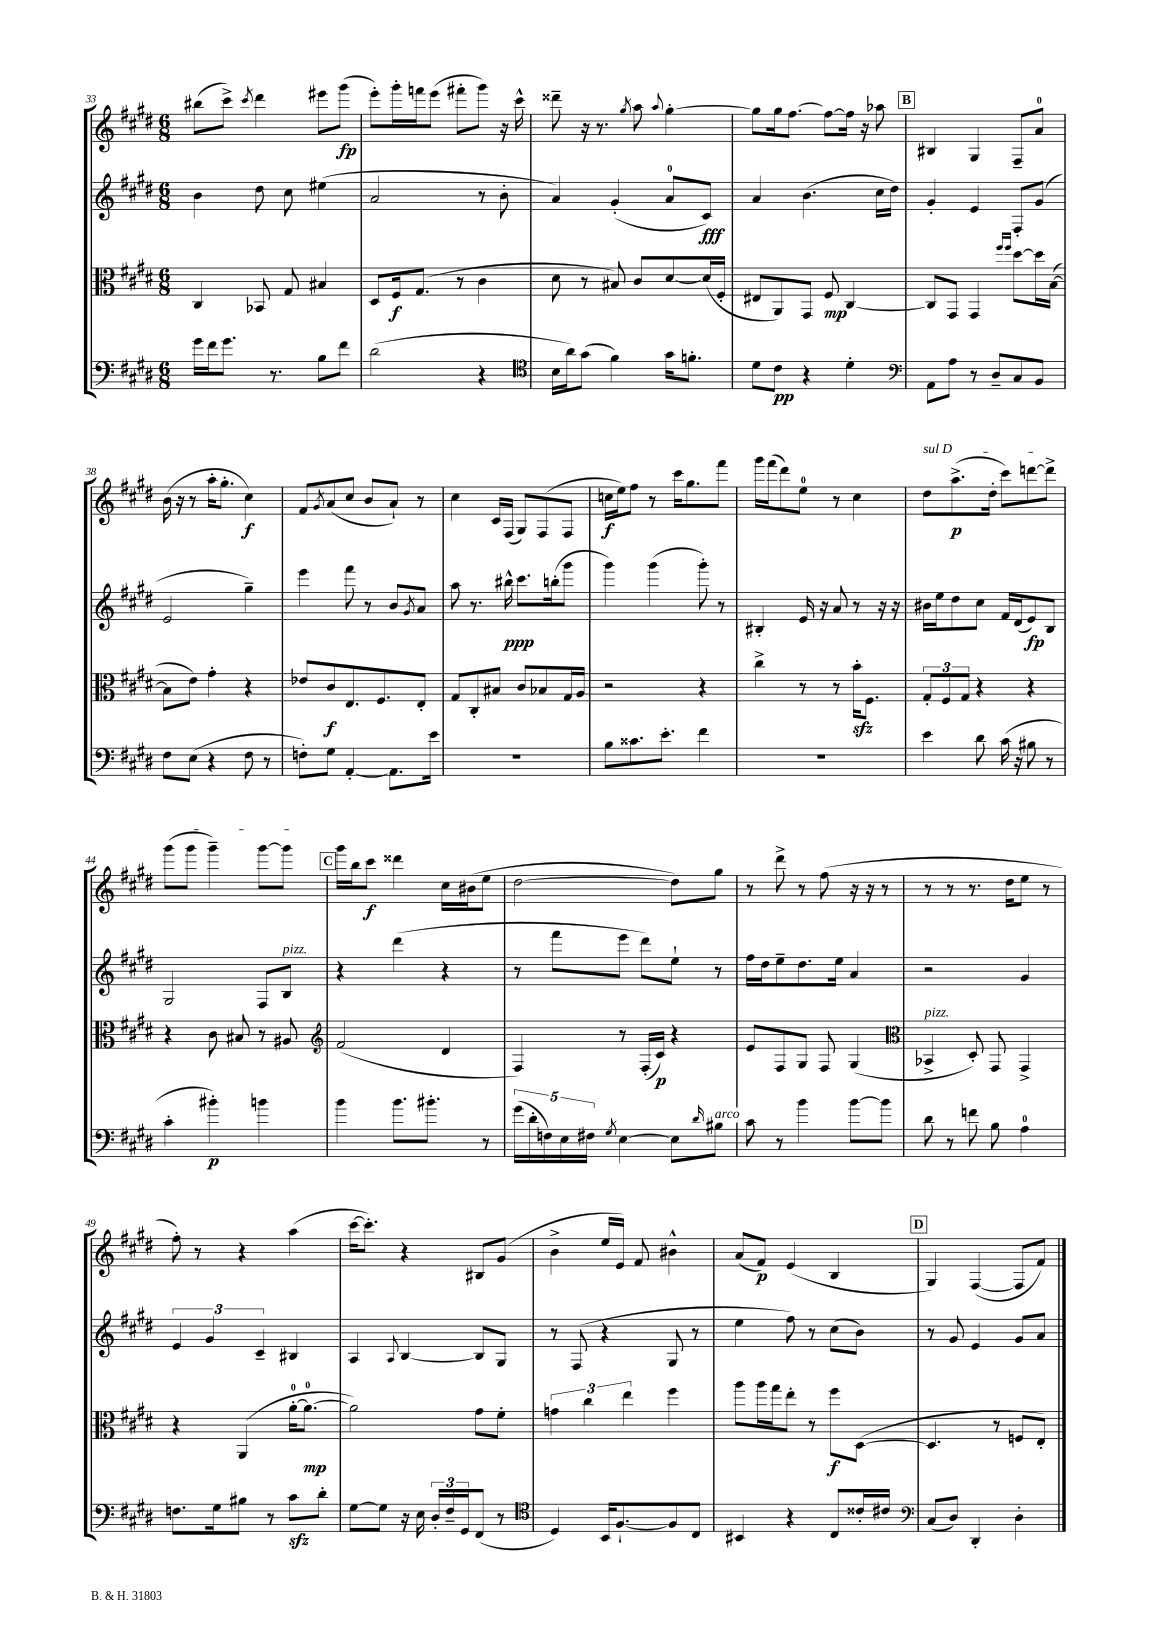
<<
\new StaffGroup <<
\new Staff = "s0" {
    \clef treble \key e \major \numericTimeSignature \time 6/8
    bis''8( cis'''8->) \acciaccatura { cis'''8 } dis'''4 eis'''8 gis'''8\fp( |
    e'''8-.) gis'''16-. f'''16 e'''8( fis'''8-. gis'''8) r16 cis'''16-^ |
    disis'''8-- r16 r8. \acciaccatura { gis''8 } a''8 \appoggiatura { a''8 } gis''4~-. |
    gis''8 gis''16 fis''8.~ fis''8~ fis''16 r16 aes''8 |
    \mark \markup { \box "B" } bis4 gis4 fis8-- a'8-0 |
    b'16( r16 r8 a''16-. gis''8.-. cis''4\f) |
    fis'8 \acciaccatura { gis'8 } a'8( cis''8 b'8 a'8-!) r8 |
    cis''4 cis'16 fis16( gis8) fis8( fis8 |
    c''16\f e''16) fis''8 r8 cis'''16 gis''8. fis'''8 |
    gis'''16 fis'''16( dis'''8) e''8-0 r8 cis''4 |
    \once \override TextSpanner.bound-details.left.text = \markup { \italic "sul D" } dis''8\startTextSpan a''8.->\p( dis''16-. cis'''8) d'''8~ d'''8-> |
    gis'''8( gis'''8 gis'''4--) gis'''8~ gis'''8\stopTextSpan |
    \mark \markup { \box "C" } gis'''16 b''16 cis'''8\f disis'''4 cis''16 bis'16( e''8 |
    dis''2~ dis''8) gis''8 |
    r8 dis'''8-> r8 fis''8( r16 r16 r8 |
    r8 r8 r8. dis''16 e''8 r8 |
    fis''8-.) r8 r4 a''4( |
    cis'''16~ cis'''8.-.) r4 bis8 gis'8( |
    b'4-> e''16 e'16) fis'8 bis'4-^ |
    a'8( fis'8\p) e'4( b4 |
    \mark \markup { \box "D" } gis4) fis4~( fis8 fis'8) \bar "|." |
}
\new Staff = "s1" {
    \clef treble \key e \major \numericTimeSignature \time 6/8
    b'4 dis''8 cis''8 eis''4( |
    a'2 r8 b'8-. |
    a'4) gis'4-.( a'8-0 cis'8\fff) |
    a'4 b'4.( cis''16 dis''16) |
    \mark \markup { \box "B" } gis'4-. e'4 fis8-. gis'8( |
    e'2 gis''4--) |
    e'''4 fis'''8 r8 b'8 \acciaccatura { gis'8 } a'8 |
    a''8 r8. bis''16-^\ppp cis'''8. b''16-.( gis'''8 |
    gis'''4) gis'''4( gis'''8-.) r8 |
    bis4-. e'16 r16 a'8 r8 r16 r16 |
    bis'16 e''16 dis''8 cis''8 fis'16 dis'16( e'8\fp) b8 |
    gis2 fis8 b8^\markup { \italic "pizz." } |
    \mark \markup { \box "C" } r4 dis'''4( r4 |
    r8 fis'''8 e'''8 dis'''8) e''8-! r8 |
    fis''16 dis''16 e''8-- dis''8. e''16 a'4 |
    r2 gis'4 |
    \tuplet 3/2 { e'4 gis'4 cis'4-- } bis4 |
    a4 \appoggiatura { a8 } b4~ b8 gis8 |
    r8 fis8( r4 gis8 r8 |
    e''4 fis''8) r8 cis''8( b'8) |
    \mark \markup { \box "D" } r8 gis'8 e'4 gis'8 a'8 \bar "|." |
}
\new Staff = "s2" {
    \clef alto \key e \major \numericTimeSignature \time 6/8
    cis4 bes,8 gis8 bis4 |
    dis8 fis16\f gis8.( r8 cis'4 |
    dis'8 r8 bis8) cis'8 dis'8~ dis'16( fis16-. |
    eis8 a,8) gis,8 fis8\mp cis4~ |
    \mark \markup { \box "B" } cis8 gis,8 gis,4 \grace { fis''16 fis''16 } dis''8~ dis''16 b16~( |
    b8 e'8) gis'4-. r4 |
    ees'8 cis'8\f e8. fis8. e8-. |
    gis8 cis8-. bis8 cis'8 bes8 gis16 a16 |
    r2 r4 |
    cis''4-> r8 r8 b'16-.\sfz fis8. |
    \tuplet 3/2 { gis8-. fis8 gis8 } r4 r4 |
    r4 cis'8 bis8 r8 ais8 |
    \mark \markup { \box "C" } \clef treble fis'2( dis'4 |
    fis4) r8 fis16-.( cis'16\p) r4 |
    e'8 fis8 gis8 fis8 gis4( |
    \clef alto bes,4->^\markup { \italic "pizz." } dis8-.) gis,8 gis,4-> |
    r4 a,4( a'16-0~-. a'8.-0~\mp |
    a'2) gis'8 fis'8-. |
    \tuplet 3/2 { g'4 cis''4 e''4 } fis''4 |
    a''8 a''16 gis''16 e''8-. r8 fis''8\f dis8~( |
    \mark \markup { \box "D" } dis4. r8 f8 e8-.) \bar "|." |
}
\new Staff = "s3" {
    \clef bass \key e \major \numericTimeSignature \time 6/8
    gis'16 fis'16 gis'8. r8. b8 fis'8 |
    dis'2( r4 |
    \clef tenor b16 a'16) gis'8( fis'4) gis'16 f'8.-. |
    dis'8 cis'8\pp r4 dis'4-. |
    \mark \markup { \box "B" } \clef bass a,8 a8 r8 dis8-- cis8 b,8 |
    fis8 e8( r4 fis8 r8 |
    f8-.) gis8 a,4~-. a,8. e'16 |
    R2. |
    b8 cisis'8. e'8.-. fis'4 |
    R2. |
    e'4 dis'8 cis'16( r16 bis8 r8 |
    cis'4-. bis'4-.\p) b'4 |
    \mark \markup { \box "C" } b'4 b'8. bis'8.-. r8 |
    \tuplet 5/4 { gis'16( dis'16-. f16) e16 fis16 } \acciaccatura { gis8 } e4~ e8 \grace { dis'16 } bis8^\markup { \italic "arco" } |
    cis'8 r8 b'4 b'8~ b'8 |
    dis'8 r8 f'8 b8 a4-0 |
    f8. gis16 bis8 r8 cis'8\sfz dis'8-. |
    gis8~ gis8 r16 e16 \tuplet 3/2 { dis16-. fis16-- gis,16 } fis,8( r8 |
    \clef tenor dis4) b,16 fis8.~-! fis8 cis8 |
    bis,4 r4 cis8 cisis'16-. cis'16 |
    \mark \markup { \box "D" } \clef bass cis8( dis8) dis,4-. dis4-. \bar "|." |
}
>>
>>
\layout { \context { \Score currentBarNumber = #33 } }
